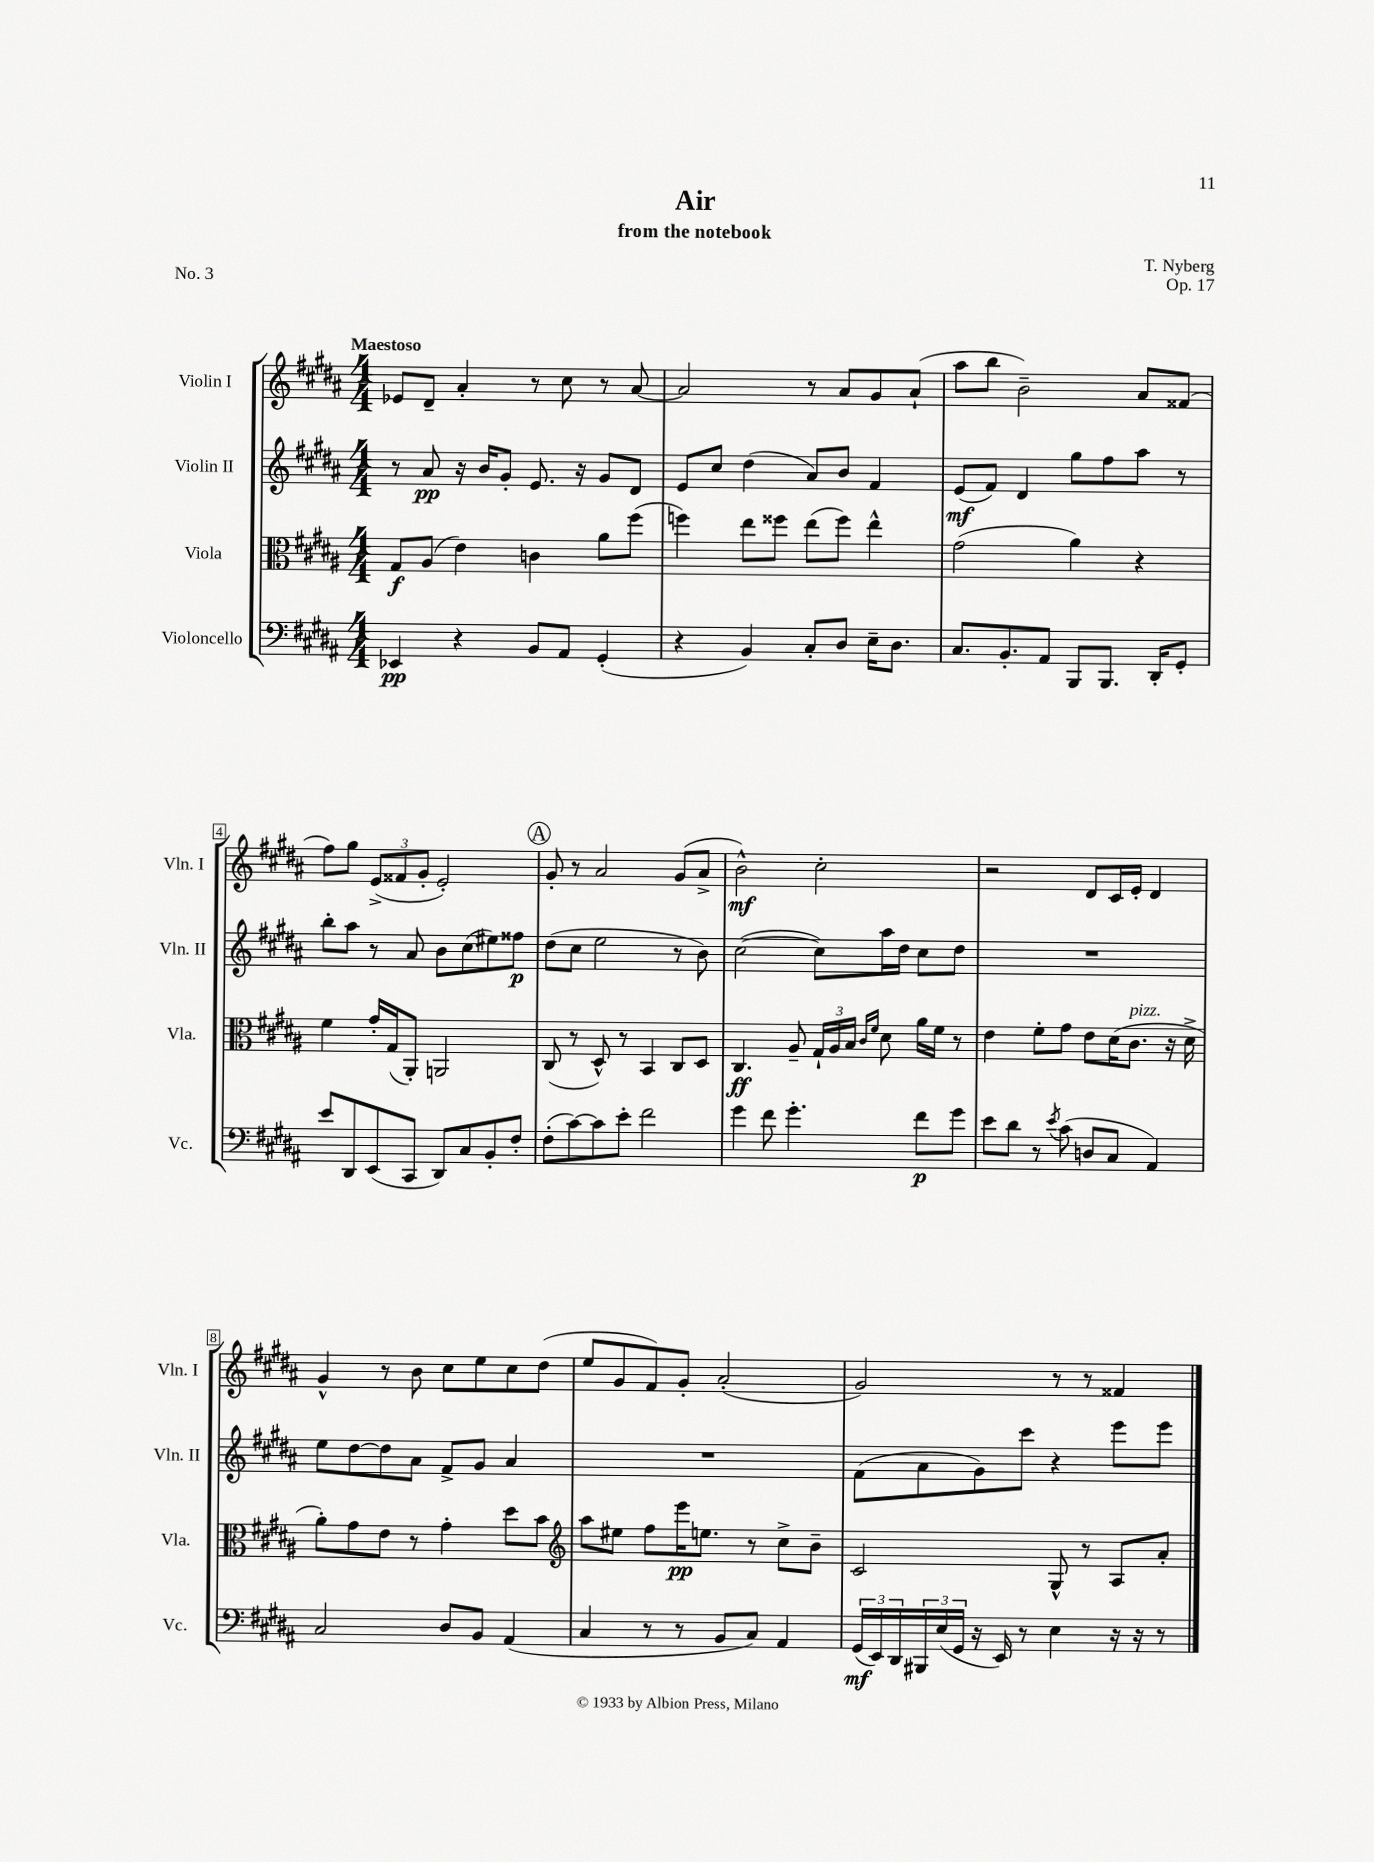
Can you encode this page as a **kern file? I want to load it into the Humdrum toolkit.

**kern	**kern	**kern	**kern
*staff4	*staff3	*staff2	*staff1
*clefF4	*clefC3	*clefG2	*clefG2
*k[f#c#g#d#a#]	*k[f#c#g#d#a#]	*k[f#c#g#d#a#]	*k[f#c#g#d#a#]
*M4/4	*M4/4	*M4/4	*M4/4
4EE-/	8G#/L	8r	8e-/L
.	(8A#/J	8a#/	8d#~/J
4r	4e\)	16r	4a#'/
.	.	16b/LK	.
.	.	8g#'/J	.
8BB/L	4c\	8.e/	8r
8AA#/J	.	.	8cc#\
.	.	16r	.
(4GG#'/	8a#\L	8g#/L	8r
.	(8ff#\J	8d#/J	[8a#/
=	=	=	=
4r	4ff\)	8e/L	2a#/]
.	.	8cc#/J	.
4BB/)	8ee\L	(4dd#\	.
.	8ff##\J	.	.
8C#'/L	(8ee\L	8a#/L)	8r
8D#/J	8ff##\J)	8b/J	8a#/L
16E~\LK	4ee^^\	4f#/	8g#/
8.D#\J	.	.	.
.	.	.	(8a#`/J
=	=	=	=
8.C#/L	(2g#\	(8e/L	8aa#\L
.	.	8f#/J)	8bb\J
8.BB'/	.	.	.
.	.	4d#/	2b~\)
8AA#/J	.	.	.
8BBB/L	4a#\)	8gg#\L	.
8.BBB/J	.	8ff#\	.
.	4r	8aa#\J	8a#/L
16DD#'/LK	.	.	.
8GG#'/J	.	8r	(8f##/J
=	=	=	=
8e/L	4f#\	8bb'\L	8ff#\L)
8DD#/	.	8aa#\J	8gg#\J
(8EE/	16g#'/LL	8r	(12e^/L
.	(16G#/J	.	.
.	.	.	12f##/
8CC#/J	8AA#'/J)	8a#/	.
.	.	.	12g#'/J
8DD#/L)	2AA/	8b\L	2e'/)
8C#/	.	(8cc#\	.
8BB'/	.	8ee#\)	.
8F#'/J	.	8ff##\J	.
=	=	=	=
(8F#'\L	(8C#/	(8dd#\L	8g#'/
[8c#\)	8r	8cc#\J	8r
8c#\]	8D#^^/)	2ee\	2a#/
8e'\J	8r	.	.
2f#\	4BB/	.	.
.	8C#/L	8r	(8g#/L
.	8D#/J	8b\)	8a#^/J
=	=	=	=
4g#\	4.C#/	([2cc#\	2b^^\)
8f#\	.	.	.
4.g#'\	8A#~/	.	.
.	24G#`/LL	8cc#\]L)	2cc#'\
.	24A#/	.	.
.	24B/JJ	.	.
.	16qqc#/LL	.	.
.	16qqf#/JJ	.	.
.	8d#\	16aa#\L	.
.	.	16dd#\JJ	.
8f#\L	16a#\LL	8cc#\L	.
.	16f#\JJ	.	.
8g#\J	8r	8dd#\J	.
=	=	=	=
8e\L	4e\	1r	2r
8d#\J	.	.	.
8r	8f#'\L	.	.
8qe/	.	.	.
(8c#\	8g#\J	.	.
8D/L	8e\L	.	8d#/L
8C#/J	(16d#\K	.	16c#/L
.	8.c#\J	.	16e'/JJ
4AA#/)	.	.	4d#/
.	16r	.	.
.	16d#^\	.	.
=	=	=	=
2C#/	8a#'\L)	8ee\L	4g#^^/
.	8g#\	[8dd#\	.
.	8e\J	8dd#\]	8r
.	8r	8a#\J	8b\
8D#/L	4g#'\	8f#^/L	8cc#\L
8BB/J	.	8g#/J	8ee\
(4AA#/	8dd#\L	4a#/	8cc#\
.	8b\J	.	(8dd#\J
=	=	=	=
*	*clefG2	*	*
4C#/	8aa#\L	1r	8ee/L
.	8ee#\J	.	8g#/
8r	8ff#\L	.	8f#/)
8r	16eee\K	.	8g#'/J
.	8.ee\J	.	.
8BB/L	.	.	(2a#'/
8C#/J)	8r	.	.
4AA#/	8cc#^\L	.	.
.	8b~\J	.	.
=	=	=	=
(24GG#/LL	2c#/	(8f#\L	2g#/)
24EE/)	.	.	.
24DD#/	.	.	.
24BBB#/	.	8a#\	.
(24E/	.	.	.
24GG#/JJ	.	.	.
16r	.	8g#\)	.
16EE/)	.	.	.
8r	.	8ccc#\J	.
4E\	8G#^^/	4r	8r
.	8r	.	8r
16r	8A#/L	8eee\L	4f##/
16r	.	.	.
8r	8a#'/J	8eee\J	.
==	==	==	==
*-	*-	*-	*-
